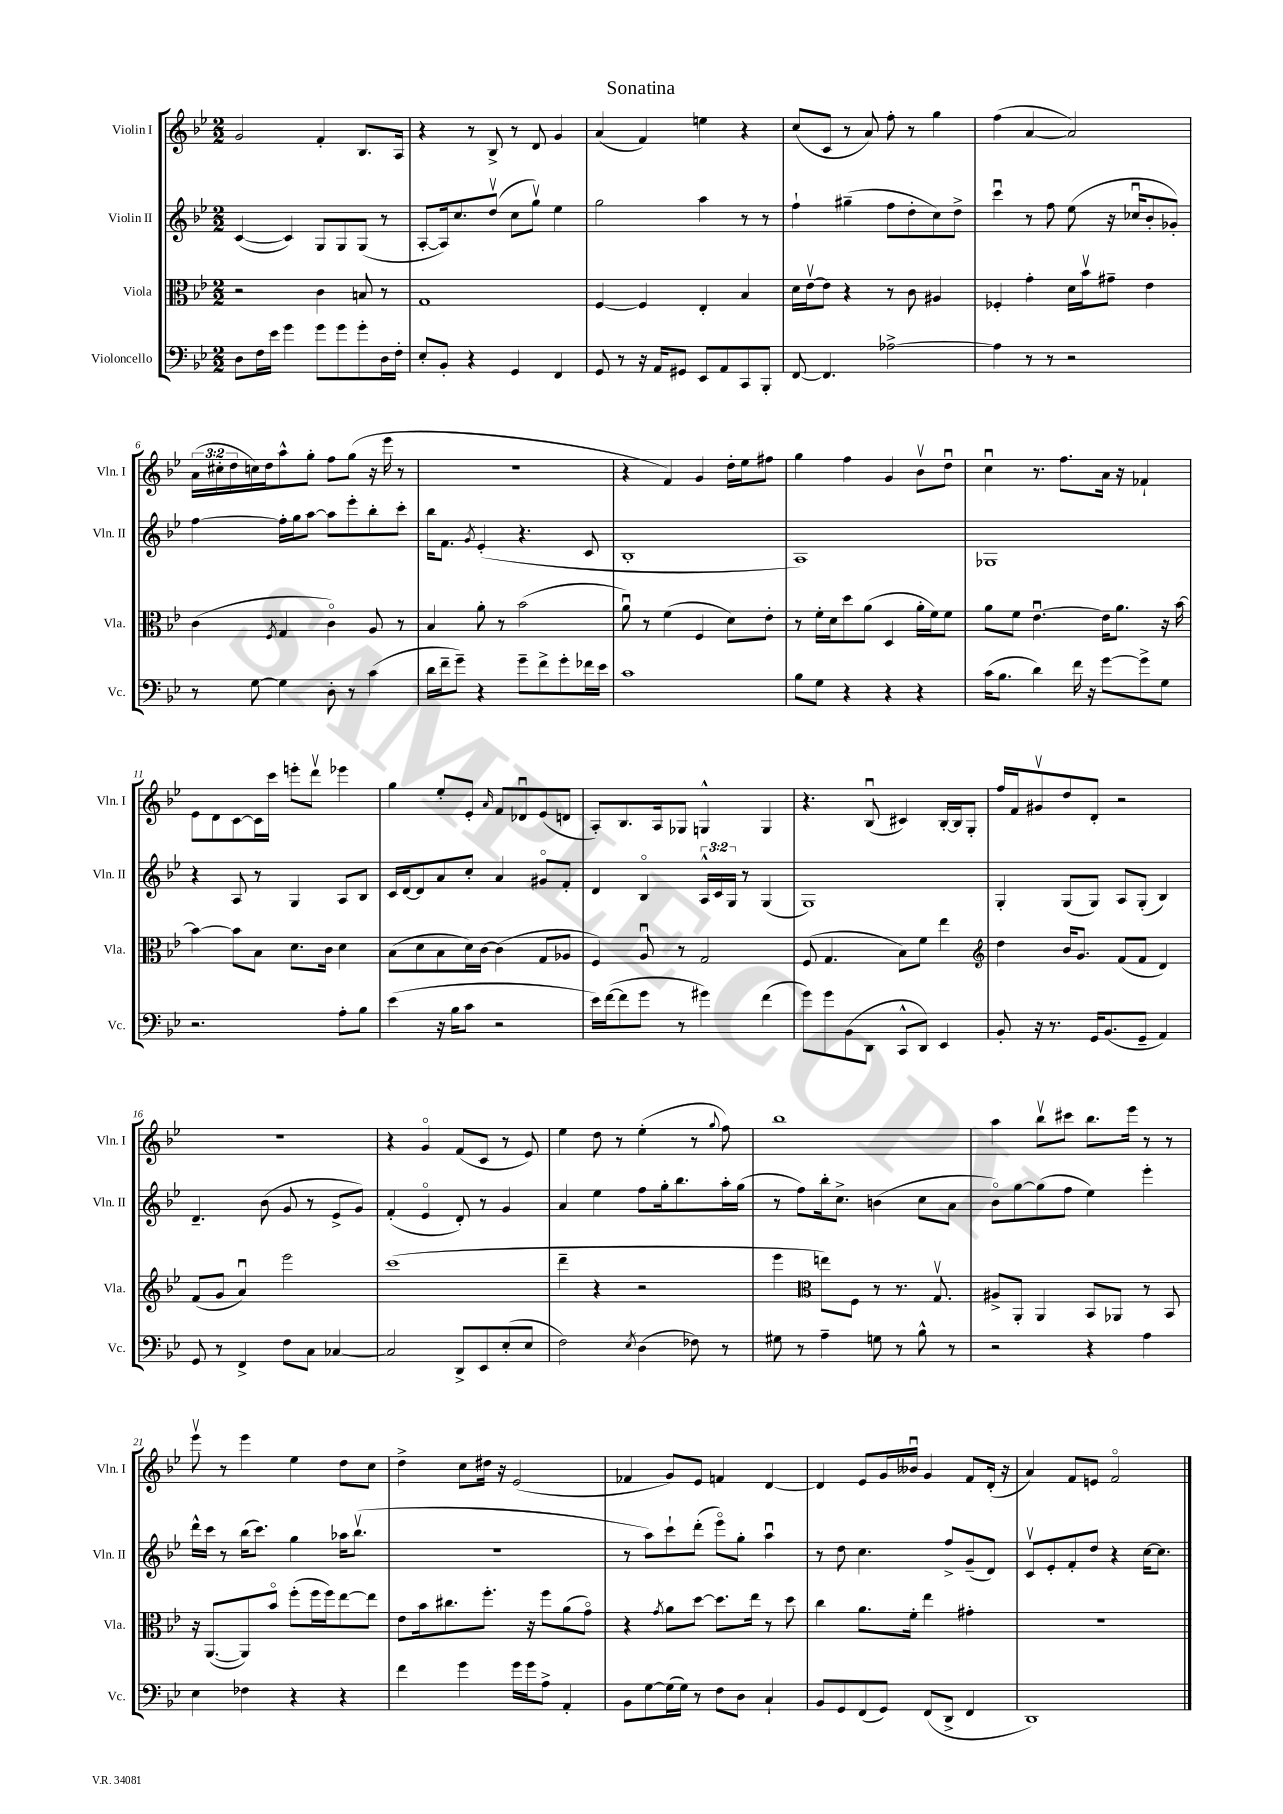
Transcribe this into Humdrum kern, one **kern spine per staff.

**kern	**kern	**kern	**kern
*part4	*part3	*part2	*part1
*staff4	*staff3	*staff2	*staff1
*I"Violoncello	*I"Viola	*I"Violin II	*I"Violin I
*I'Vc.	*I'Vla.	*I'Vln. II	*I'Vln. I
*clefF4	*clefC3	*clefG2	*clefG2
*k[b-e-]	*k[b-e-]	*k[b-e-]	*k[b-e-]
*M2/2	*M2/2	*M2/2	*M2/2
=1	=1	=1	=1
8D\L	2r	([4c/	2g/
16F\L	.	.	.
16e-\JJ	.	.	.
4g\	.	4c/])	.
8g\L	4c\	8G/L	4f'/
8g\	.	8G/	.
8g'\	8Bn/	(8G/J	8.B-/L
16D\L	8r	8r	.
16F'\JJ	.	.	16A/Jk
=2	=2	=2	=2
8E-'/L	1G	[8A'/L	4r
8BB-'/J	.	16A/k])	.
.	.	8.cc/	.
4r	.	.	8r
.	.	(8ddv/J	8B-^/
4GG/	.	8cc\L	8r
.	.	8ggv\J)	8d/
4FF/	.	4ee-\	4g/
=3	=3	=3	=3
8GG/	[4F/	2gg\	(4a/
8r	.	.	.
16r	4F/]	.	4f/)
16AA/KL	.	.	.
8GG#X/J	.	.	.
8EE-/L	4E-'/	4aa\	4een\
8AA/	.	.	.
8CC/	4B-/	8r	4r
8BBB-'/J	.	8r	.
=4	=4	=4	=4
[8FF/	16d\LL	4ff`\	(8cc/L
.	[16e-v\J	.	.
4.FF/]	8e-\J]	.	8c/J
.	4r	(4gg#X~\	8r
.	.	.	8a/)
[2A-X^\	8r	8ff\L	8ff'\
.	8c\	8dd'\	8r
.	4A#X/	8cc\)	4gg\
.	.	8dd^\J	.
=5	=5	=5	=5
4A-\]	4F-X'/	4cccu\	(4ff\
8r	4g'\	8r	[4a/
8r	.	8ff\	.
2r	16d\LL	(8ee-\	2a/])
.	16b-v\J	.	.
.	8g#X~\J	16r	.
.	.	16cc-Xu/KL	.
.	4e-\	8b-'/	.
.	.	8g-X'/J)	.
!!LO:LB:g=z
=6	=6	=6	=6
8r	(4c\	[4ff\	(24a\LL
.	.	.	24cc#X'\
.	.	.	24dd\
[8G\	.	.	16ccn\)
.	.	.	16dd\J
.	8qF/	.	.
4G\]	4G/	16ff'\LL]	8aa^^\
.	.	16gg\J	.
.	.	[8aa\J	8gg'\J
8D'\	4c\)	8aa\L]	8ff\L
8r	.	8eee-'\	(8gg\J
(4c\	8A/	8bb-'\	16r
.	.	.	16eee-\
.	8r	8ccc'\J	8r
=7	=7	=7	=7
16d\LL	4B-/	16bb-\KL	1r
16f~\J	.	8.f\J	.
8g~\J)	.	.	.
.	.	8qg/	.
4r	8a'\	(4e-'/	.
.	8r	.	.
8g~\L	(2b-\	4.r	.
8f^\	.	.	.
8g'\	.	.	.
16f-X\L	.	8c/	.
16e-\JJ	.	.	.
=8	=8	=8	=8
1c	8au\)	1B-'	4r
.	8r	.	.
.	(4f\	.	4f/)
.	4F/	.	4g/
.	8d\L)	.	16dd'\LL
.	.	.	16ee-\J
.	8e-'\J	.	8ff#X\J
=9	=9	=9	=9
8B-\L	8r	1A)	4gg\
8G\J	16f'\LL	.	.
.	16d\J	.	.
4r	8dd\	.	4ff\
.	(8a\J	.	.
4r	4D/	.	4g/
4r	16a'\LL	.	8b-v\L
.	16f\J)	.	.
.	8f\J	.	8ddu\J
=10	=10	=10	=10
(16c\KL	8a\L	1G-X	4ccu\
8.B-\J	.	.	.
.	8f\J	.	.
4d\)	[4.e-u\	.	8.r
.	.	.	8.ff\L
16f\	.	.	.
16r	.	.	.
[8g\L	16e-\KL]	.	16a\Jk
.	8.a\J	.	16r
8g^\]	.	.	4f-X`/
8G\J	16r	.	.
.	[16b-\	.	.
!!LO:LB:g=z
=11	=11	=11	=11
2.r	4b-\_	4r	8e-\L
.	.	.	8d\
.	8b-\L]	8A/	[8c\
.	8B-\J	8r	16c\L]
.	.	.	16ccc\JJ
.	8.d\L	4G/	8eeen'\L
.	.	.	8dddv\J
.	16c\Jk	.	.
8A'\L	4d\	8A/L	4eee-X\
8B-\J	.	8B-/J	.
=12	=12	=12	=12
(4e-\	(8B-\L	16c/LL	4gg\
.	.	[16d/J	.
.	8d\	8d/]	.
16r	8B-\	8a/	8ee-'/L
16B-\KL	.	.	.
8c\J	16d\L)	8cc'/J	8e-'/J
.	[16c\JJ	.	.
.	.	.	16qqa/
2r	(4c\]	4a/	8f/L
.	.	.	8d-Xu/
.	8G/L	8g#X/L	(8e-/
.	8A-X/J	8f'/J	8dn/J
=13	=13	=13	=13
16e-\LL)	4F/)	4d/	8A'/L)
([16f\J	.	.	.
8f\]	.	.	8.B-/
8g\J	8Au/	4B-/	.
.	.	.	16A/k
8r	8r	.	8G-X/J
4g#X\)	2G/	24A^^/LL	4Gn^^/
.	.	24c/	.
.	.	24G/JJ	.
.	.	8r	.
(4f\	.	(4G/	4G/
=14	=14	=14	=14
8g\L)	(8F/	1G)	4.r
8g\	4.G/	.	.
(8BB-\	.	.	.
8DD\J	.	.	(8B-u/
8CC^^/L	8B-\L)	.	4c#X/)
8DD/J)	8f\J	.	.
4EE-/	4ee-\	.	[16B-'/LL
.	.	.	16B-/J]
.	.	.	8G'/J
=15	=15	=15	=15
*	*clefG2	*	*
8BB-'/	4dd\	4G'/	16ff/LL
.	.	.	16f/J
16r	.	.	8g#Xv/
8.r	.	.	.
.	16b-/KL	(8G/L	8dd/
.	8.g/J	.	.
16GG/KL	.	8G/J)	8d'/J
(8.BB-/	.	.	.
.	(8f/L	8A/L	2r
8GG~/J	8f/J	(8G'/J	.
4AA/)	4d/)	4B-/)	.
!!LO:LB:g=z
=16	=16	=16	=16
8GG/	(8f/L	4.d~/	1r
8r	8g/J	.	.
4FF^/	4au/)	.	.
.	.	(8b-\	.
8F\L	2eee-\	8g/	.
8C\J	.	8r	.
[4C-X/	.	8e-^/L	.
.	.	8g/J)	.
=17	=17	=17	=17
2C-/]	(1ccc	(4f'/	4r
.	.	4e-/	4g/
8DD^/L	.	8d'/)	(8f/L
8EE-/	.	8r	8c/J
(8E-'/	.	4g/	8r
8E-/J	.	.	8e-/)
=18	=18	=18	=18
2F\)	4ddd~\	4a/	4ee-\
.	4r	4ee-\	8dd\
.	.	.	8r
8qE-/	.	.	.
(4D\	2r	8ff\L	(4ee-'\
.	.	16gg'\k	.
.	.	8.bb-\	.
8F-X\)	.	.	8r
.	.	.	8qqgg/
8r	.	16aa'\L	8ff\)
.	.	(16gg\JJ	.
=19	=19	=19	=19
8G#X\	4eee-\	8r	1bb-
8r	.	8ff\L)	.
*	*clefC3	*	*
4A~\	8een\L)	16bb-'\k	.
.	.	8.cc^\J	.
.	8F\J	.	.
8Gn\	8r	(4bn\	.
8r	8.r	.	.
8B-^^\	.	8cc\L	.
.	8.Gv/	.	.
8r	.	8a\J	.
=20	=20	=20	=20
2r	8A#X^/L	8b-\L)	4aa\
.	8AA'/J	[8gg\	.
.	4AA/	(8gg\]	8bb-v\L
.	.	8ff\J	8ccc#X\J
4r	8BB-/L	4ee-\)	8.bb-\L
.	8AA-X/J	.	.
.	.	.	16eee-\Jk
4A\	8r	4eee-'\	8r
.	8BB-/	.	8r
!!LO:LB:g=z
=21	=21	=21	=21
4E-\	16r	16ddd^^\LL	8eee-v\
.	([8.AA/L	16ccc\JJ	.
.	.	8r	8r
4F-X\	8AA/])	(16bb-\KL	4eee-\
.	.	8.ccc\J)	.
.	8b-/J	.	.
4r	(8ff'\L	4gg\	4ee-\
.	16ff\L	.	.
.	16ff\J)	.	.
4r	[8ee-\	16aa-X\KL	8dd\L
.	.	(8.bb-v\J	.
.	8ee-\J]	.	8cc\J
=22	=22	=22	=22
4f\	8e-\L	1r	4dd^\
.	16b-\k	.	.
.	8.cc#X\	.	.
4g\	.	.	8cc\L
.	8.ff'\J	.	16dd#X\Jk
.	.	.	16r
16g\LL	.	.	(2e-/
16g\J	16r	.	.
8A^\J	8ff\L	.	.
4AA'/	(8a\	.	.
.	8g\J)	.	.
=23	=23	=23	=23
8BB-\L	4r	8r	4f-X/
[8G\	.	8aa\L)	.
.	8qg/	.	.
(16G\L]	8a\L	8ccc`\	8g/L)
16G\JJ)	.	.	.
8r	[8dd\J	(8ddd'\J	8e-/J
8F\L	8.dd\L]	8eee-\L)	4fn/
8D\J	.	8gg'\J	.
.	16ee-\Jk	.	.
4C`/	8r	4aau\	[4d/
.	8dd\	.	.
=24	=24	=24	=24
8BB-/L	4cc\	8r	4d/]
8GG/	.	8dd\	.
(8FF/	8.a\L	4.cc\	8e-/L
8GG/J)	.	.	16g/L
.	16f'\Jk	.	16b--Xu/JJ
(8FF/L	4ee-\	.	4g/
8DD^/J	.	8ff^/L	.
4FF/	4g#X'\	(8g~/	8f/L
.	.	8d/J)	(16d'/Jk
.	.	.	16r
=25	=25	=25	=25
1DD)	1r	8cv/L	4a/)
.	.	8e-'/	.
.	.	8f'/	8f/L
.	.	8dd/J	8en/J
.	.	4r	2f/
.	.	[16cc\KL	.
.	.	8.cc\J]	.
==	==	==	==
*-	*-	*-	*-
